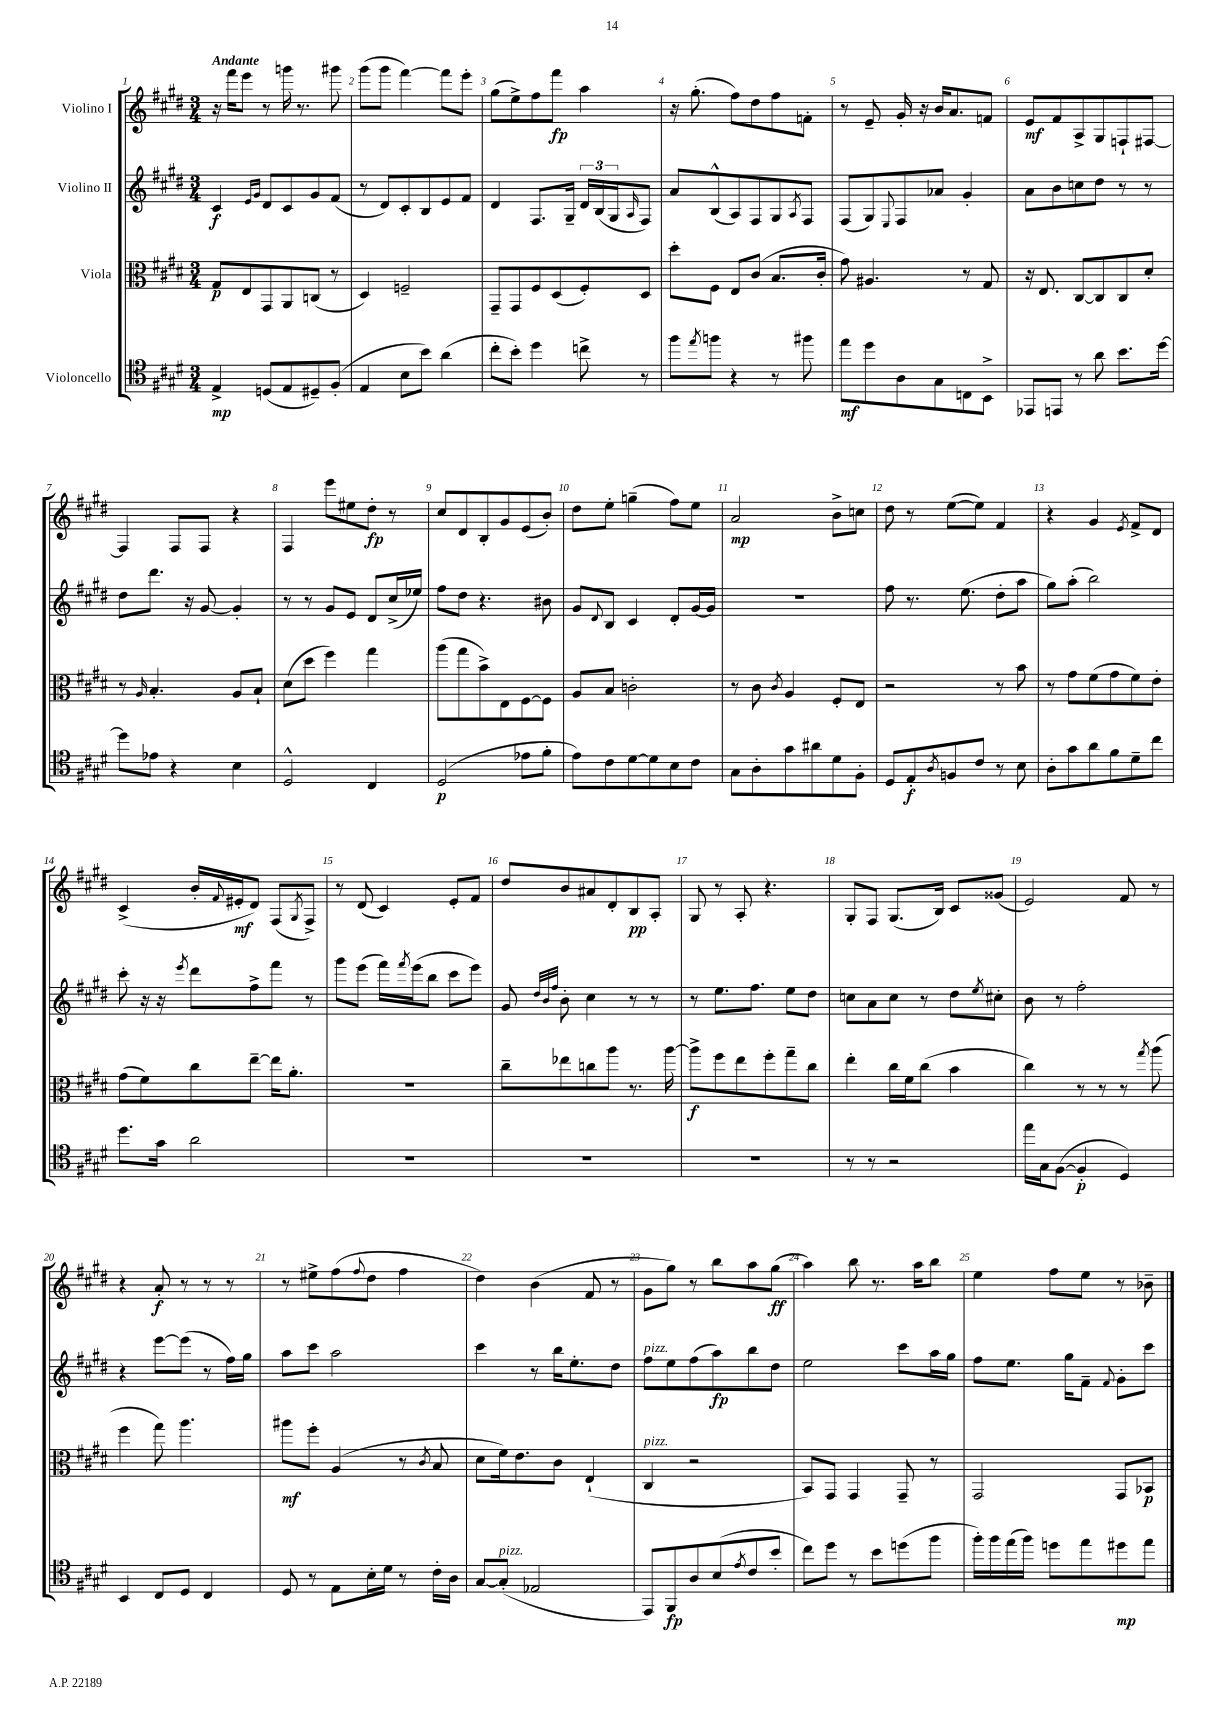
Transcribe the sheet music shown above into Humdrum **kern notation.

**kern	**kern	**kern	**kern
*staff4	*staff3	*staff2	*staff1
*clefC4	*clefC3	*clefG2	*clefG2
*k[f#c#g#d#]	*k[f#c#g#d#]	*k[f#c#g#d#]	*k[f#c#g#d#]
*M3/4	*M3/4	*M3/4	*M3/4
4E^	8G#	4c#	16r
.	.	.	16fff#
.	8E	.	8eee
.	.	16qqe	.
.	.	16qqg#	.
(8D	8GG#	8d#	8r
8E	8AA	8c#	16ggg
.	.	.	8.r
8D#~)	(8C	8g#	.
(8F#'	8r	(8f#	8ggg#
=	=	=	=
4E	4D#)	8r	(8ggg#
.	.	8d#)	8ggg#
8B	2F~	8c#'	[4fff#)
8b)	.	8B	.
(4a	.	8e	8fff#]
.	.	8f#	8eee'
=	=	=	=
8cc#'	8GG#~	4d#	(8gg#
8b')	8GG#	.	8ee^)
4dd#	8F#	8.F#	8ff#
.	(8D#	.	8fff#
.	.	16G#~	.
8cc^	8F#')	24d#	4aa
.	.	(24B	.
.	.	24G#	.
.	.	16qqA	.
8r	8D#	8F#)	.
=	=	=	=
8ff#	8dd#'	8a	16r
.	.	.	(8.gg#'
8qee	.	.	.
8ff	8F#	(8B^^	.
4r	8E	8A)	8ff#)
.	(8c#	8F#	8dd#
8r	8.B	8G#	8ff#
.	.	8qA	.
8ff#	.	8F#	8f'
.	16c#'	.	.
=	=	=	=
8ee	8g#)	(8F#	8r
8dd#	4.A#	8G#)	8e~
.	.	8qqE	.
8A	.	8F#	16g#'
.	.	.	16r
8G#	.	8a-	16b
.	.	.	8.a
8C	8r	4g#'	.
8BB^	8G#	.	8f
=	=	=	=
8EE-	16r	8a	8e
.	8.E	.	.
8EE	.	8b	8f#
8r	[8C#	8cc	8A^
8a	8C#]	8dd#	8G#
8.b	8C#	8r	8F`
.	8d#'	8r	[8F#
[16dd#	.	.	.
=	=	=	=
8dd#]	8r	8dd#	4F#]
.	16qqA	.	.
8e-	4.B'	8.ddd#	.
4r	.	.	8F#
.	.	16r	.
.	.	[8g#	8F#
4B	8A	4g#']	4r
.	8B`	.	.
=	=	=	=
2D#^^	(8d#	8r	4F#
.	8dd#	8r	.
.	4ff#)	8g#	8eee
.	.	8e	8ee#
4C#	4gg#	8d#	8dd#'
.	.	(16cc#^	8r
.	.	16ee-)	.
=	=	=	=
(2D#	(8aa	8ff#	8cc#
.	8gg#	8dd#	8d#
.	8b^)	4.r	8B'
.	8E	.	8g#
8e-	[8F#	.	(8e
8f#'	8F#]	8b#	8b')
=	=	=	=
8e)	8A	8g#	8dd#
.	.	8qqd#	.
8c#	8B	8B	8ee'
[8d#	2c'	4c#	(4gg~
8d#]	.	.	.
8B	.	8d#'	8ff#)
8c#	.	[16g#	8ee
.	.	16g#]	.
=	=	=	=
8G#	8r	2.r	2a
8A'	8c#	.	.
.	8qc#	.	.
8g#	4A	.	.
8a#	.	.	.
8d#	8F#'	.	8b^
8F#'	8E	.	8cc
=	=	=	=
8D#	2r	8ff#	8dd#
8E'	.	8.r	8r
8qA	.	.	.
8F	.	.	([8ee
.	.	(8.ee	.
8c#	.	.	8ee])
8r	8r	8dd#'	4f#
8B	8b	8aa	.
=	=	=	=
8A'	8r	8gg#)	4r
8g#	8g#	(8aa'	.
8a	(8f#	2bb)	4g#
8f#	8g#	.	.
.	.	.	8qe
8d#~	8f#)	.	8f#^
8cc#	8e'	.	8d#
=	=	=	=
8.dd#	(8g#	8ccc#'	(4c#^
.	8f#)	16r	.
16g#	.	16r	.
.	.	8qeee	.
2a	8cc#	8ddd#	16b'
.	.	.	8qqf#
.	.	.	16e#'
.	[8ee~	8ff#^	8d#)
.	16ee]	8fff#	(8F#
.	8.a'	.	.
.	.	.	8qG#
.	.	8r	8F#^)
=	=	=	=
2.r	2.r	8ggg#	8r
.	.	(8eee	(8d#
.	.	16fff#)	4c#)
.	.	8qfff#	.
.	.	(16eee	.
.	.	8bb	.
.	.	8ccc#	8e'
.	.	8eee)	8f#
=	=	=	=
2.r	8cc#~	8g#	8dd#
.	.	32qqdd#	.
.	.	32qqb	.
.	.	32qqff#	.
.	8ee-	8b'	8b
.	8cc	4cc#	8a#
.	8aa	.	8d#'
.	8.r	8r	8B
.	.	8r	8A'
.	[16aa	.	.
=	=	=	=
2.r	8aa^]	8r	8G#
.	8ff#	8.ee	8r
.	8ee	.	8A'
.	.	8.ff#	.
.	8ff#'	.	4.r
.	8gg#~	8ee	.
.	8cc#	8dd#	.
=	=	=	=
8r	4ee'	8cc	8G#'
8r	.	8a	8F#
2r	16cc#	8cc	(8.G#
.	16f#	.	.
.	(8cc#	8r	.
.	.	.	16B)
.	4b	8dd#	8c#
.	.	8qee	.
.	.	8cc#'	(8g##
=	=	=	=
16ee	4cc#)	8b	2e)
16G#	.	.	.
([8F#	.	8r	.
4F#']	8r	2ff#'	.
.	8r	.	.
4D#)	8r	.	8f#
.	8qgg#	.	.
.	(8aa	.	8r
=	=	=	=
4BB	4ff#	4r	4r
8C#	8gg#)	[8eee	8a'
8D#	4.aa	(8eee]	8r
4C#	.	8r	8r
.	.	16ff#)	8r
.	.	16gg#	.
=	=	=	=
8D#	8aa#	8aa	8r
8r	8ff#'	8ccc#	8ee#^
8E	(4A	2aa	(8ff#
.	.	.	8qqff#
16B'	.	.	8dd#
16d#	.	.	.
8r	8r	.	4ff#
.	8qc#	.	.
16c#'	8B	.	.
16A	.	.	.
=	=	=	=
[8G#	8d#	4ccc#	4dd#)
(8G#']	16f#)	.	.
.	8.e	.	.
2E-	.	8r	(4b
.	8c#	16bb	.
.	.	8.ee'	.
.	(4E`	.	8f#
.	.	8dd#	8r
=	=	=	=
8EE)	4C#	8ff#	8g#
8FF#	.	8ee	8gg#)
8A	2r	(8ff#	8r
(8B	.	8aa)	8bb
8qe	.	.	.
8c#	.	8bb	8aa
8b'	.	8dd#	(8gg#
=	=	=	=
8cc#)	8BB)	2ee	4aa)
8dd#	8GG#	.	.
8r	4GG#	.	8bb
8b	.	.	8.r
(8dd	8GG#~	8ccc#	.
.	.	.	16aa
8ff#	8r	16aa	8bb
.	.	16gg#	.
=	=	=	=
16ff#')	2GG#	8ff#	4ee
16ff#	.	.	.
(16ee	.	8.ee	.
16ff#)	.	.	.
8dd	.	.	8ff#
.	.	16gg#	.
8ee	.	8f#~	8ee
.	.	8qqf#	.
8dd#	8GG#	8g#'	8r
8ee	8BB-	8ccc#	8b-~
==	==	==	==
*-	*-	*-	*-
